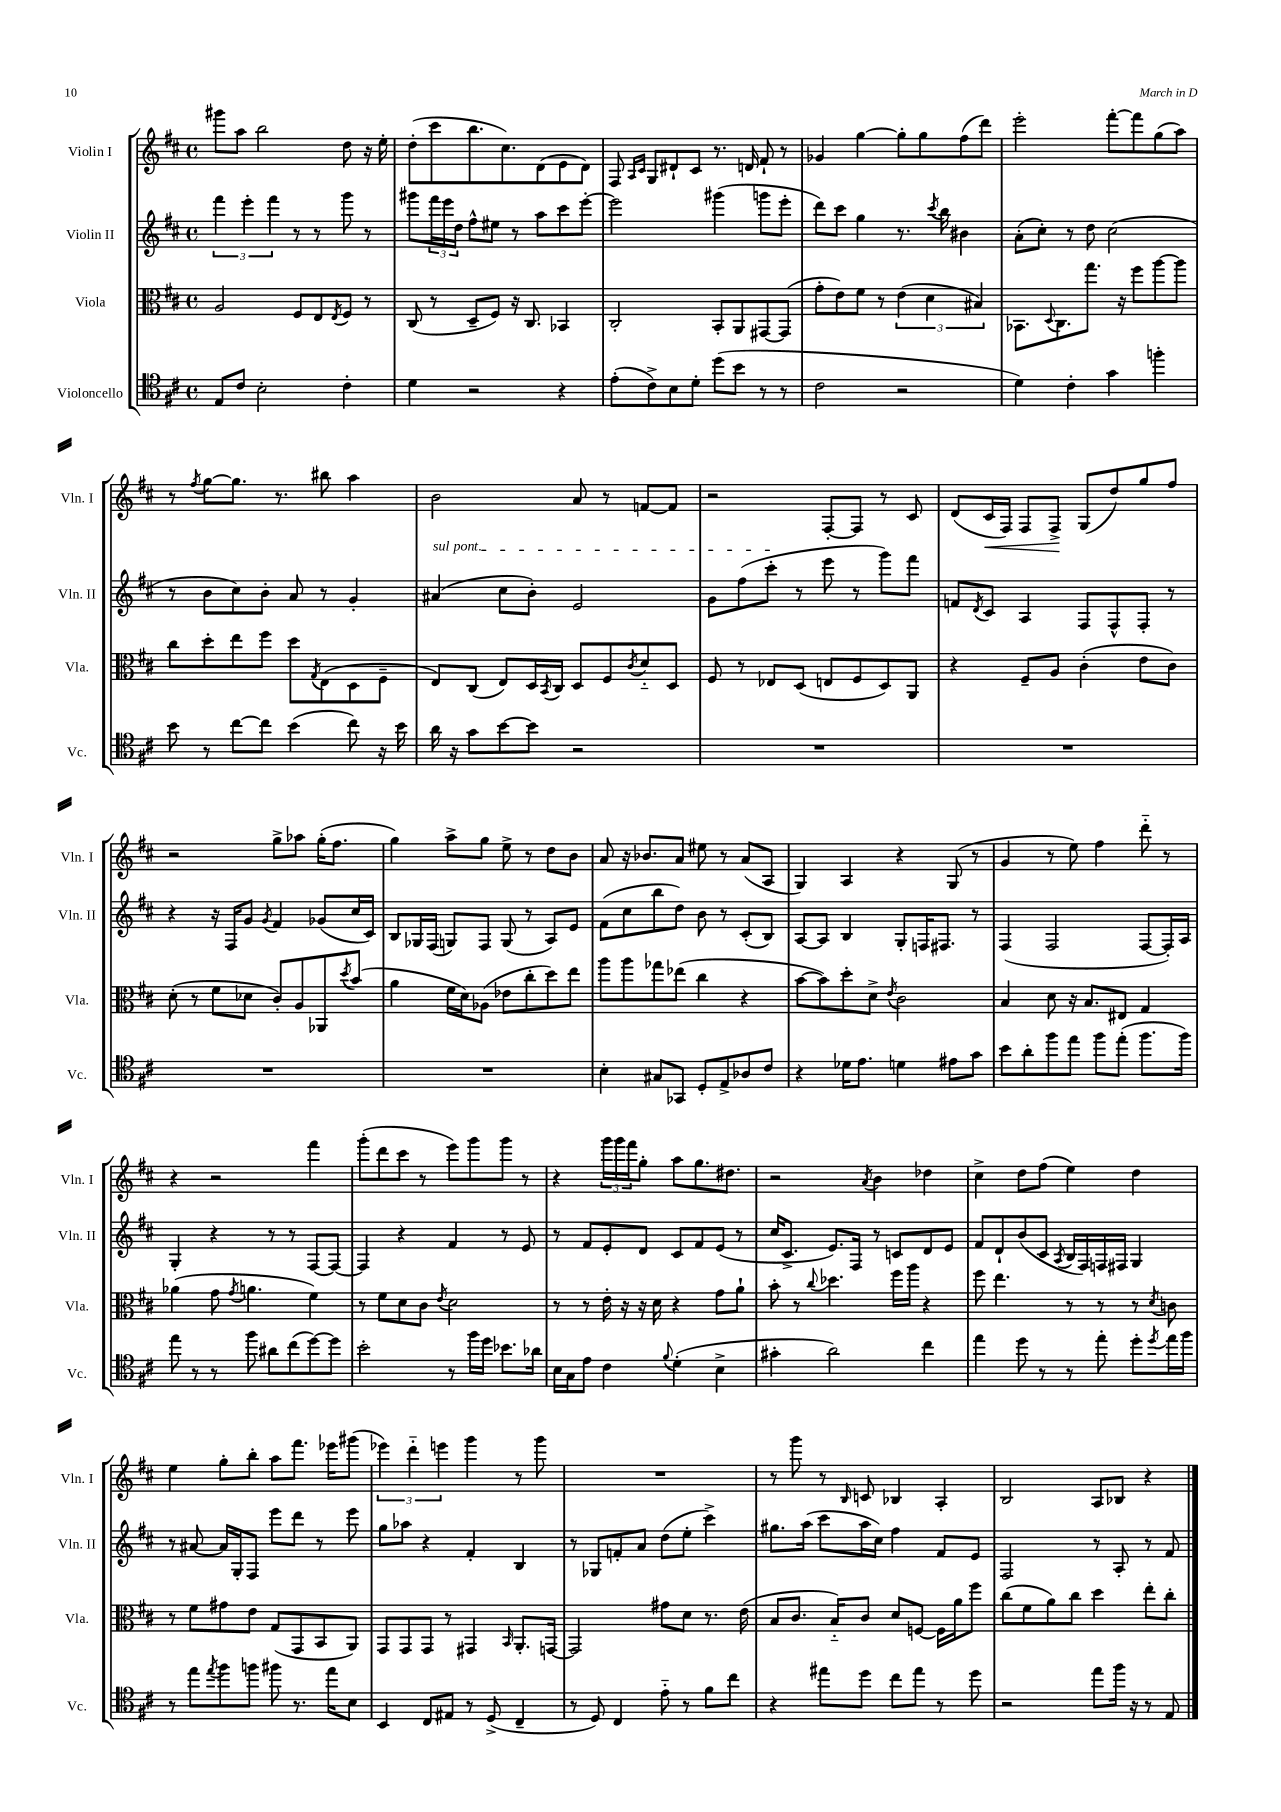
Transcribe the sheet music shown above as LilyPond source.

<<
\new StaffGroup <<
\new Staff = "s0" \with { instrumentName = "Violin I" shortInstrumentName = "Vln. I" } {
    \clef treble \key d \major \defaultTimeSignature \time 4/4
    gis'''8 a''8 b''2 d''8 r16 e''16-. |
    d''8-.( cis'''8 b''8. cis''8.) d'8( e'8 d'8) |
    fis8 \grace { a16 cis'16 } g8 dis'8-! cis'8 r8. d'16 fis'8-! r8 |
    ges'4 g''4~ g''8-. g''8 fis''8( d'''8) |
    e'''2-. fis'''8~-. fis'''8 g''8( a''8) |
    r8 \acciaccatura { fis''8 } g''8~ g''8. r8. bis''8 a''4 |
    b'2 a'8 r8 f'8~ f'8 |
    r2 fis8~-. fis8 r8 cis'8 |
    d'8( cis'16\< fis16) fis8 fis8->\! g8( d''8) g''8 fis''8 |
    r2 g''8-> aes''8 g''16-.( fis''8. |
    g''4) a''8-> g''8 e''8-> r8 d''8 b'8 |
    a'8 r16 bes'8. a'8 eis''8 r8 a'8( a8 |
    g4) a4 r4 g8( r8 |
    g'4 r8 e''8) fis''4 d'''8-_ r8 |
    r4 r2 fis'''4 |
    g'''8-.( d'''8 cis'''8 r8 e'''8) g'''8 g'''8 r8 |
    r4 \tuplet 3/2 { g'''16 g'''16 fis'''16 } g''8-. a''8 g''8. dis''8. |
    r2 \acciaccatura { a'8 } b'4 des''4 |
    cis''4-> d''8 fis''8( e''4) d''4 |
    e''4 g''8-. b''8-. a''8 fis'''8. ees'''16 gis'''8( |
    \tuplet 3/2 { ees'''4) d'''4-_ e'''4 } g'''4 r8 g'''8 |
    R1 |
    r8 g'''8 r8 \grace { b16 } c'8 bes4 a4-. |
    b2 a8 bes8 r4 \bar "|." |
}
\new Staff = "s1" \with { instrumentName = "Violin II" shortInstrumentName = "Vln. II" } {
    \clef treble \key d \major \defaultTimeSignature \time 4/4
    \tuplet 3/2 { fis'''4 e'''4-. fis'''4 } r8 r8 g'''8 r8 |
    gis'''8 \tuplet 3/2 { fis'''16 e'''16 d''16 } fis''8-^ eis''8 r8 a''8 cis'''8 e'''8~-. |
    e'''2 gis'''4( g'''8 e'''8-. |
    d'''8) cis'''8 g''4 r8. \acciaccatura { cis'''8 } b''16 bis'4 |
    a'8-.( cis''8-.) r8 d''8 cis''2( |
    r8 b'8 cis''8) b'8-. a'8 r8 g'4-. |
    \once \override TextSpanner.bound-details.left.text = \markup { \italic "sul pont." } ais'4\startTextSpan( cis''8 b'8-.) e'2 |
    g'8 fis''8( cis'''8-.\stopTextSpan r8 e'''8 r8 g'''8) fis'''8 |
    f'8 \acciaccatura { d'8 } cis'8 a4 fis8 fis8-^ fis8-. r8 |
    r4 r16 fis16 g'8 \acciaccatura { g'8 } fis'4 ges'8( cis''16 cis'16) |
    b8 ges16 fis16( g8) fis8 g8( r8 a8) e'8 |
    fis'8( cis''8 b''8 d''8) b'8 r8 cis'8-.( b8) |
    a8~ a8 b4 g8-. f16 fis8. r8 |
    fis4( fis2 fis8~ fis16-.) a16 |
    g4-. r4 r8 r8 fis8~ fis8~ |
    fis4 r4 fis'4 r8 e'8 |
    r8 fis'8 e'8-. d'8 cis'8 fis'8 e'8( r8 |
    cis''16 cis'8.-> e'8.) fis16 r8 c'8 d'8 e'8 |
    fis'8 d'8-! b'8( cis'8 \acciaccatura { a8 } b16 fis16) f16 fis16 g4 |
    r8 ais'8~ ais'16 g16-. fis8 e'''8 d'''8 r8 e'''8 |
    g''8 aes''8 r4 fis'4-. b4 |
    r8 ges8 f'8-. a'8 d''8( e''8-. cis'''4->) |
    gis''8. a''16( cis'''8 a''16 cis''16) fis''4 fis'8 e'8 |
    fis2 r8 a8-. r8 fis'8 \bar "|." |
}
\new Staff = "s2" \with { instrumentName = "Viola" shortInstrumentName = "Vla." } {
    \clef alto \key d \major \defaultTimeSignature \time 4/4
    a2 fis8 e8 \acciaccatura { e8 } fis8 r8 |
    cis8( r8 d8-- fis8) r16 cis8. bes,4 |
    cis2-. b,8-. a,8 gis,8~ gis,8( |
    g'8-. e'8) fis'8 r8 \tuplet 3/2 { e'4( d'4 bis4) } |
    bes,8. \appoggiatura { d8 } cis8. g''8. r16 fis''8 a''8~ a''8 |
    cis''8 d''8-. e''8 fis''8 d''8 \acciaccatura { g8 } e8( d8 fis8-- |
    e8) cis8( e8) d16 \acciaccatura { b,8 } cis16 d8 fis8 \acciaccatura { cis'8 } d'8-_ d8 |
    fis8 r8 ees8 d8( e8 fis8 d8) a,8 |
    r4 fis8-- a8 cis'4-.( e'8 cis'8) |
    d'8-.( r8 fis'8 des'8 cis'8-.) a8 aes,8 \acciaccatura { d''8 } b'8( |
    a'4 fis'16 d'16) aes8( ees'8 cis''8-. d''8) e''8 |
    a''8 a''8 ges''8 ees''8( cis''4 r4 |
    b'8~ b'8) d''8-. d'8-> \acciaccatura { e'8 } cis'2 |
    b4 d'8 r16 b8. eis8 g4 |
    aes'4( g'8 \acciaccatura { g'8 } a'4. fis'4) |
    r8 fis'8 d'8 cis'8 \acciaccatura { e'8 } d'2 |
    r8 r8 e'16-. r16 r16 d'16 r4 g'8 a'8-! |
    b'8-. r8 \appoggiatura { cis''8 } des''4. fis''16 a''16 r4 |
    fis''8 e''4. r8 r8 r8 \acciaccatura { d'8 } c'8 |
    r8 fis'8 gis'8 e'8 g8( g,8 b,8 a,8) |
    g,8 g,8 g,8 r8 gis,4 \grace { b,16 } a,8.-. g,16~ |
    g,2 gis'8 d'8 r8. e'16( |
    b8 cis'8. b16-_) cis'8 d'8 f8~ f16 a'16 fis''8 |
    cis''8( fis'8 a'8) cis''8 d''4 e''8-. cis''8-. \bar "|." |
}
\new Staff = "s3" \with { instrumentName = "Violoncello" shortInstrumentName = "Vc." } {
    \clef tenor \key d \major \defaultTimeSignature \time 4/4
    e8 cis'8 b2-. cis'4-. |
    d'4 r2 r4 |
    e'8-.( cis'8->) b8 d'8-. d''8( b'8 r8 r8 |
    cis'2 r2 |
    d'4) cis'4-. g'4 f''4-. |
    b'8 r8 cis''8~ cis''8 b'4( cis''8) r16 b'16 |
    a'16 r16 g'8 b'8~ b'8 r2 |
    R1 |
    R1 |
    R1 |
    R1 |
    b4-. gis8 ges,8 d8-. e8-> aes8 cis'8 |
    r4 des'16 e'8. d'4 eis'8 g'8 |
    b'8 a'8-. fis''8 e''8 fis''8 e''8-.( fis''8. fis''16) |
    e''8 r8 r8 fis''8 ais'8 cis''8( d''8~) d''8 |
    b'2-. r8 fis''16 d''16 bes'8. aes'16 |
    b16 g16 e'8 cis'4 \appoggiatura { fis'8 } d'4-.( b4-> |
    gis'4-. a'2) cis''4 |
    e''4 d''8 r8 r8 e''8-. d''8-. \acciaccatura { d''8 } e''16 fis''16 |
    r8 e''8 \acciaccatura { e''8 } fis''8 f''8 fis''8 r8. e''16 b8 |
    b,4 cis8 eis8 r8 d8->( cis4-- |
    r8 d8) cis4 e'8-_ r8 fis'8 cis''8 |
    r4 eis''8 d''8 cis''8 eis''8 r8 d''8 |
    r2 e''8 fis''16 r16 r8 e8 \bar "|." |
}
>>
>>
\layout { \context { \Score \remove "Bar_number_engraver" } }
